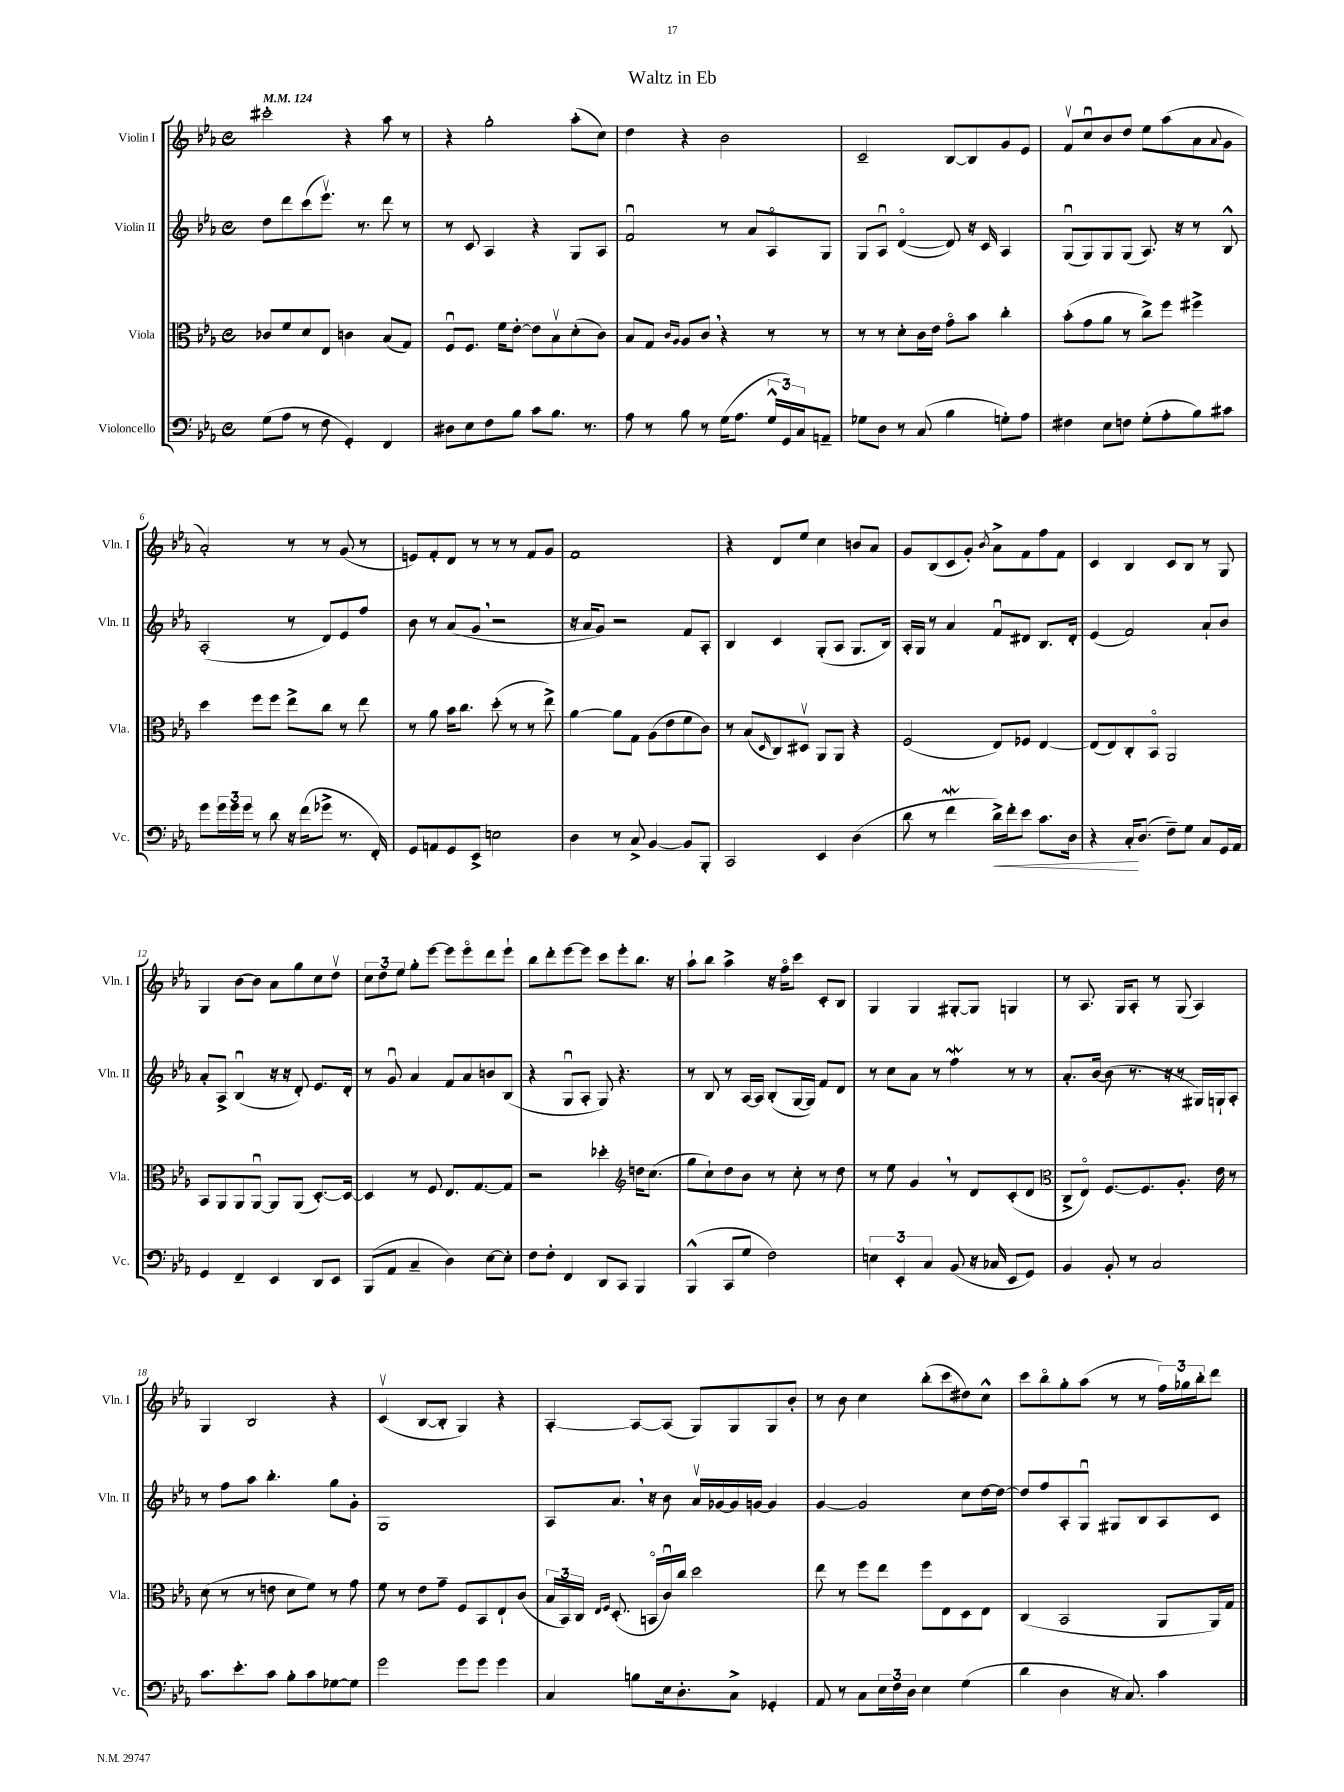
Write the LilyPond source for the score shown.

\header { title = "Waltz in Eb" }
<<
\new StaffGroup <<
\new Staff = "s0" \with { instrumentName = "Violin I" shortInstrumentName = "Vln. I" } {
    \clef treble \key ees \major \defaultTimeSignature \time 4/4 \tempo 4 = 124
    cis'''2-. r4 aes''8 r8 |
    r4 g''2-. aes''8-.( c''8) |
    d''4 r4 bes'2 |
    c'2-- bes8~ bes8 g'8 ees'8 |
    f'8\upbow c''8\downbow bes'8 d''8 ees''8 aes''8( aes'8 \appoggiatura { aes'8 } g'8 |
    aes'2-.) r8 r8 g'8( r8 |
    e'8) f'8-. d'8 r8 r8 r8 f'8 g'8 |
    f'1 |
    r4 d'8 ees''8 c''4 b'8 aes'8 |
    g'8 bes8( c'8 g'8-.) \acciaccatura { bes'8 } aes'8-> f'8 f''8 f'8 |
    c'4 bes4 c'8 bes8 r8 g8 |
    g4 bes'8~ bes'8 aes'8 g''8 c''8 d''8\upbow |
    \tuplet 3/2 { c''8 d''8 ees''8 } g''8-. ees'''8~ ees'''8 ees'''8\flageolet d'''8 ees'''8-! |
    bes''8 d'''8-. ees'''8~ ees'''8 c'''8 ees'''8-. bes''8. r16 |
    aes''8-! bes''8 aes''4-> r16 f''16\flageolet c'''8 c'8-. bes8 |
    g4 g4 gis8~-. gis8 g4 |
    r8 aes8. g16 aes8-. r8 g8( aes4) |
    g4 bes2 r4 |
    c'4\upbow( bes8~ bes8-. g4) r4 |
    aes4~-. aes8~ aes8( g8) g8 g8 bes'8-. |
    r8 bes'8 c''4 bes''8-.( c'''8 dis''8) c''8-^ |
    c'''8 bes''8\flageolet g''8-. aes''8( r8 r8 \tuplet 3/2 { f''16) ges''16 bes''16-. } d'''8 \bar "|." |
}
\new Staff = "s1" \with { instrumentName = "Violin II" shortInstrumentName = "Vln. II" } {
    \clef treble \key ees \major \defaultTimeSignature \time 4/4
    d''8 d'''8 c'''8( ees'''8.\upbow) r8. d'''8 r8 |
    r8 c'8 aes4 r4 g8 aes8 |
    f'2\downbow r8 aes'8 aes8\flageolet g8 |
    g8 aes8\downbow d'4~\flageolet( d'8) r16 c'16 aes4 |
    g8\downbow( g8) g8 g8( aes8.) r16 r8 bes8-^ |
    aes2-.( r8 d'8) ees'8 f''8 |
    bes'8 r8 aes'8( g'8 \breathe r2 |
    r16 aes'16 g'8) r2 f'8 aes8-. |
    bes4 c'4 g8-.( aes8 g8. bes16) |
    aes16-. g16 r8 aes'4 f'8\downbow dis'8 bes8. dis'16-. |
    ees'4( f'2) aes'8-! bes'8 |
    aes'8-. aes8-> bes4\downbow( r16 r16 d'8-.) ees'8. d'16-. |
    r8 g'8\downbow aes'4 f'8 aes'8 b'8 bes8( |
    r4 g8\downbow aes8-. g8) r4. |
    r8 bes8 r8 aes16~ aes16 bes8-.( g16~ g16) f'8 d'8 |
    r8 c''8 aes'8 r8 f''4\mordent r8 r8 |
    aes'8.-. bes'16~ bes'8( r8. r16 r8 gis16) g16-! aes8-. |
    r8 f''8 aes''8 bes''4.-. g''8 g'8-. |
    g1 |
    aes8 aes'8. \breathe r16 bes'8 aes'16\upbow ges'16~ ges'16 g'16~ g'4 |
    g'4~ g'2 c''8 d''16~ d''16~ |
    d''8 f''8 aes8-. g8\downbow gis8 bes8 aes8 c'8 \bar "|." |
}
\new Staff = "s2" \with { instrumentName = "Viola" shortInstrumentName = "Vla." } {
    \clef alto \key ees \major \defaultTimeSignature \time 4/4
    ces'8 f'8 d'8 ees8 c'4 bes8( g8) |
    f8\downbow f8. f'16 ees'8~-. ees'8 bes8\upbow d'8-.( c'8) |
    bes8 g8 \grace { c'16 aes16 } aes8 c'8 \breathe r4 r8 r8 |
    r8 r8 d'8-. c'16 ees'16 g'8\flageolet bes'8 c''4-. |
    bes'8-.( g'8 aes'8 r8 c''8->) f''8 fis''4-> |
    d''4 f''8 f''8 ees''8-> c''8 r8 ees''8 |
    r8 aes'8 bes'16 c''8. d''8-.( r8 r8 ees''8->) |
    aes'4~ aes'8 g8 aes8( ees'8 f'8 c'8) |
    r8 bes8( \grace { d16 } c8) dis8\upbow aes,8 aes,8 r4 |
    f2( ees8) fes8 ees4~ |
    ees8( ees8) c8-. bes,8\flageolet aes,2 |
    bes,8 aes,8 aes,8 aes,8~\downbow aes,8 aes,8( d8.~-.) d16~ |
    d4 r8 f8 ees8. g8.~ g8 |
    r2 des''4-. \clef treble d''16 c''8.( |
    g''8 c''8-!) d''8 bes'8 r8 c''8-. r8 d''8 |
    r8 ees''8 g'4 \breathe r8 d'8 c'8-.( d'8 |
    \clef alto c8-> ees8\flageolet) f8.~ f8. aes8.-. ees'16 r8 |
    d'8( r8 r8 e'8 d'8 f'8) r8 g'8 |
    f'8 r8 ees'8 g'8-- f8 bes,8 ees8-! c'8( |
    \tuplet 3/2 { bes16 bes,16) c16 } \grace { ees16 f16 } d8.-.( b,16\flageolet c'16\downbow) c''16 d''2 |
    ees''8 r8 f''8 ees''8 f''8 ees8 d8 ees8 |
    c4( bes,2 aes,8 aes,16) g16 \bar "|." |
}
\new Staff = "s3" \with { instrumentName = "Violoncello" shortInstrumentName = "Vc." } {
    \clef bass \key ees \major \defaultTimeSignature \time 4/4
    g8( aes8 r8 f8 g,4-.) f,4 |
    dis8 ees8 f8 bes8 c'8 bes8. r8. |
    aes8 r8 bes8 r8 g16( aes8. \tuplet 3/2 { g16-^ g,16) c16 } a,8-- |
    ges8 d8 r8 c8( bes4 g8-.) aes8 |
    fis4 ees8 f8 g8-.( aes8-. bes8) cis'8 |
    g'8 \tuplet 3/2 { g'16 g'16 g'16 } r8 d'8 r16 f'16( ges'8-> r8. f,16-.) |
    g,8 a,8 g,8 ees,8-> e2 |
    d4 r8 c8-> bes,4~ bes,8 bes,,8-. |
    c,2 ees,4 d4( |
    d'8 r8 f'4\mordent d'16->\<) f'16-. ees'8 c'8. d16 |
    r4 c16-.\! d8.( f8--) g8 c8 g,16 aes,16 |
    g,4 f,4-- ees,4 d,8 ees,8 |
    bes,,8( aes,8 c4-- d4) ees8~ ees8-. |
    f8 f8-. f,4 d,8 c,8 bes,,4 |
    bes,,4-^( c,8 g8 f2) |
    \tuplet 3/2 { e4 ees,4-. c4 } bes,8( r16 ces16 ees,8 g,8) |
    bes,4 bes,8-. r8 c2 |
    c'8. ees'8.-. c'8 bes8-. c'8 ges8~ ges8 |
    g'2 g'8 g'8 g'4 |
    c4 b8 ees16 d8.-. c8-> ges,4-. |
    aes,8 r8 c8 \tuplet 3/2 { ees16 f16 d16 } ees4 g4( |
    d'4 d4 r16 c8.) c'4 \bar "|." |
}
>>
>>
